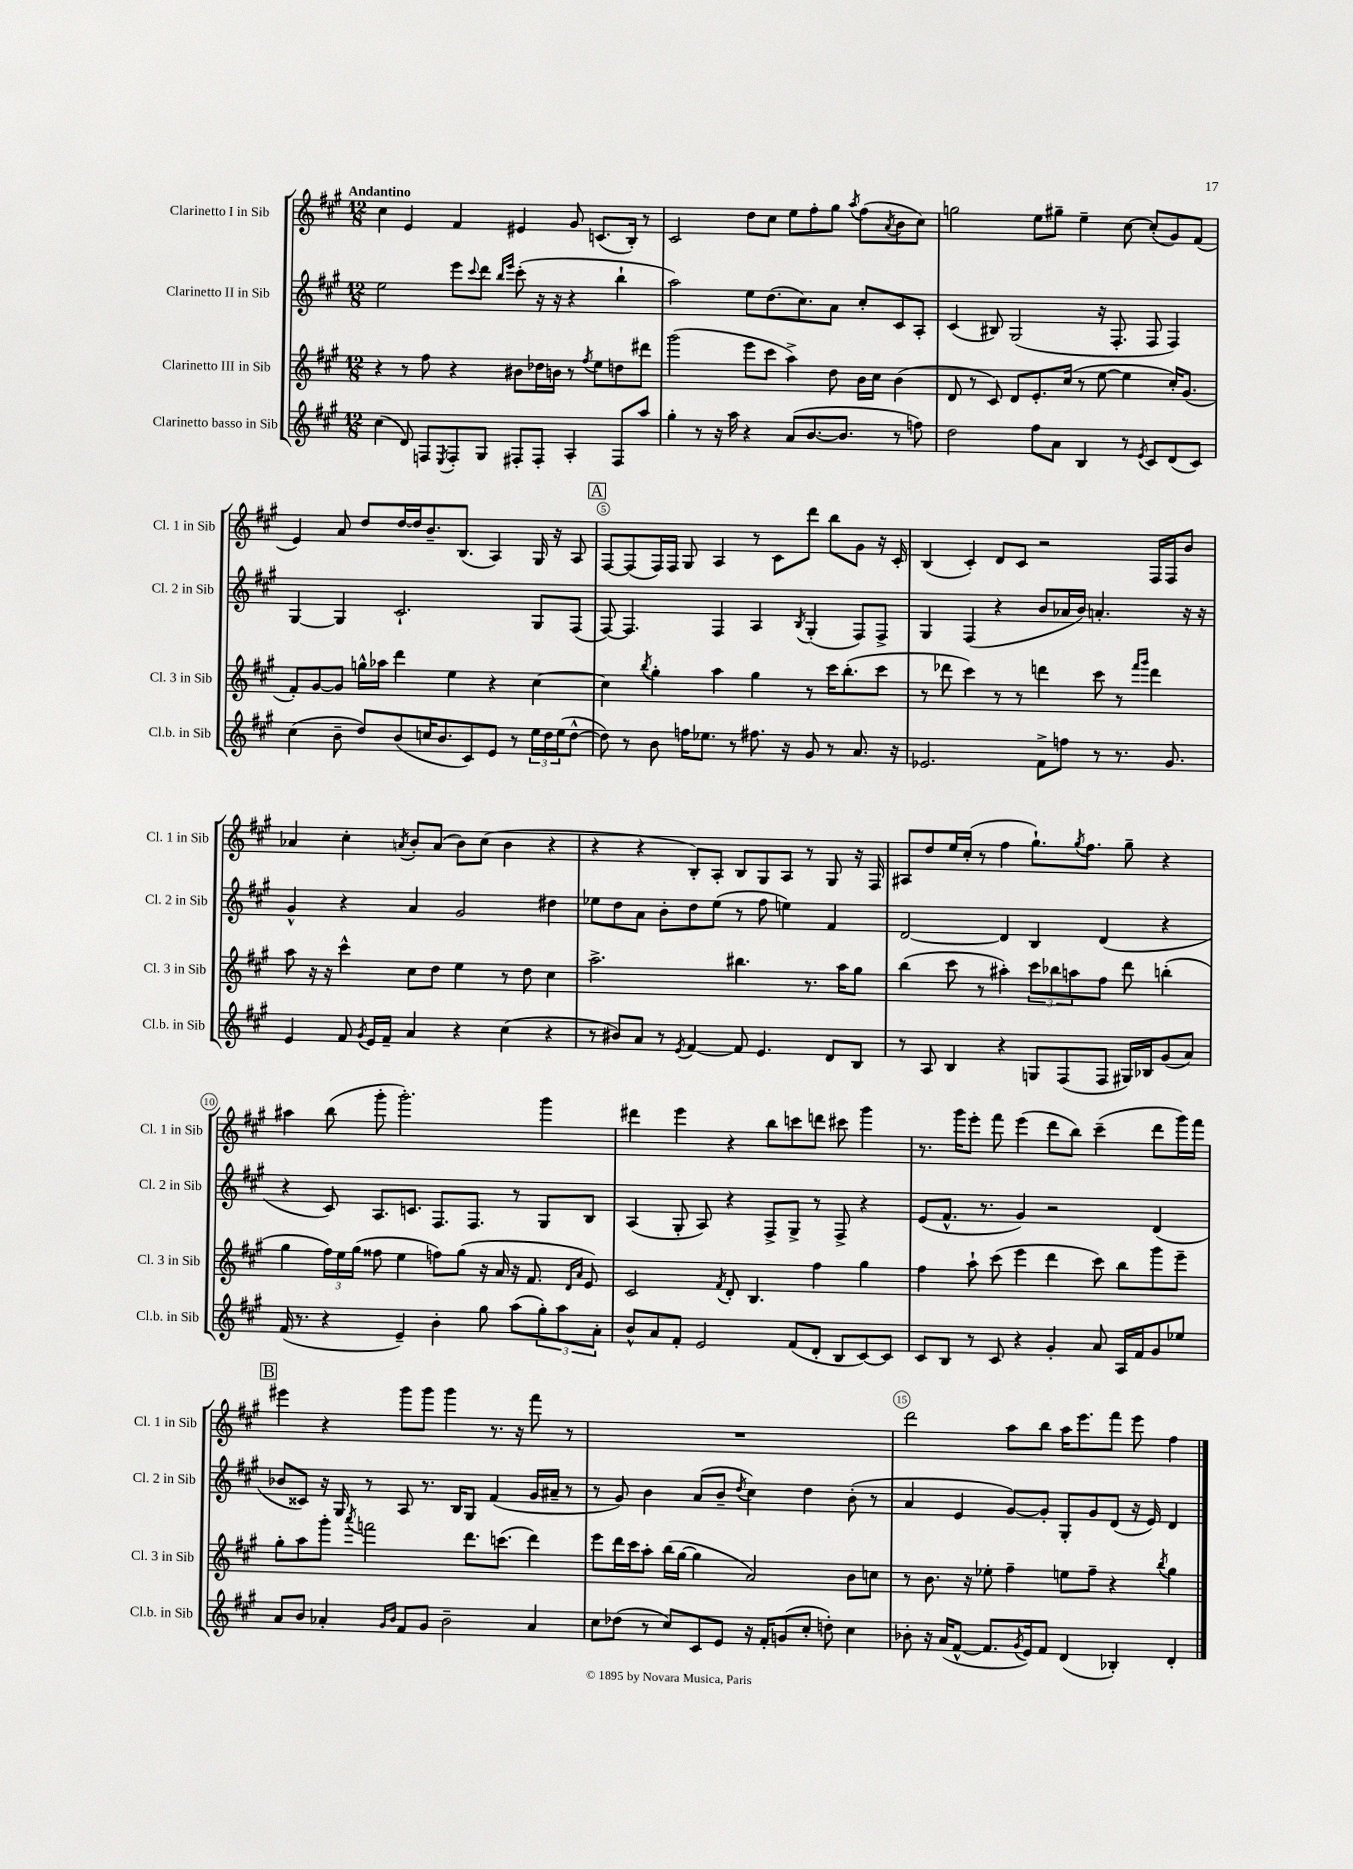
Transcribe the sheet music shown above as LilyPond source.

<<
\new StaffGroup <<
\new Staff = "s0" \with { instrumentName = "Clarinetto I in Sib" shortInstrumentName = "Cl. 1 in Sib" } {
    \clef treble \key a \major \numericTimeSignature \time 12/8 \tempo "Andantino"
    cis''4 e'4 fis'4 eis'4 gis'8 c'8.( b16-.) r8 |
    cis'2 d''8 cis''8 e''8 fis''8-. gis''8 \acciaccatura { a''8 } fis''8( \acciaccatura { a'8 } b'8 cis''8) |
    g''2 e''8 gis''8-- e''4-- cis''8~ cis''8-.( gis'8) fis'8( |
    e'4) a'8 d''8 d''16~ d''16 b'8.-- b8.( a4) gis16 r16 a8 |
    \mark \markup { \box "A" } fis8~ fis8( fis16) fis16 gis8 a4 r8 cis'8 d'''8 b''8 gis'8 r16 cis'16-. |
    b4( cis'4-.) d'8 cis'8 r2 fis16 fis16 b'8 |
    aes'4 cis''4-. \acciaccatura { a'8 } b'8-. a'8( b'8) cis''8( b'4 r4 |
    r4 r4 b8-.) a8-. b8 gis8 a8 r8 gis8 r16 fis16 |
    ais8 d''8 e''16 cis''16-.( r8 fis''4 gis''8.-!) \acciaccatura { gis''8 } fis''8. gis''8-- r4 |
    ais''4 b''8( gis'''8-. gis'''2.-.) gis'''4 |
    dis'''4 e'''4 r4 b''8 c'''8 d'''8 cis'''8 gis'''4 |
    r8. gis'''16 e'''8-. fis'''8 e'''4( d'''8 b''8) cis'''4--( d'''8 gis'''16) fis'''16 |
    \mark \markup { \box "B" } eis'''4 r4 gis'''8 gis'''8 gis'''4 r8. r16 fis'''8 r8 |
    R1. |
    d'''2 a''8 b''8 a''16 e'''8. fis'''8 e'''8 fis''4 \bar "|." |
}
\new Staff = "s1" \with { instrumentName = "Clarinetto II in Sib" shortInstrumentName = "Cl. 2 in Sib" } {
    \clef treble \key a \major \numericTimeSignature \time 12/8
    e''2 e'''8 \appoggiatura { cis'''8 } d'''8 \grace { b''16 e'''16 } cis'''8-.( r16 r16 r4 b''4-! |
    a''2) e''8 d''8.( cis''8.) a'8 cis''8-. cis'8 a8-. |
    cis'4( bis8) gis2( r16 fis8.-. fis8 fis4) |
    gis4~ gis4 cis'2.-! gis8 fis8( |
    \mark \markup { \box "A" } fis8~) fis4. fis4 a4 \acciaccatura { b8 } gis4-.( fis8) fis8-> |
    gis4 fis4( r4 b'8 aes'16 b'16) a'4.-. r16 r16 |
    gis'4-^ r4 a'4 gis'2 dis''4 |
    ees''8 d''8 a'8 b'8-. d''8 ees''8( r8 fis''8 e''4) fis'4 |
    d'2~ d'4 b4 d'4( r4 |
    r4 cis'8) a8. c'8. fis8. fis8. r8 gis8 b8 |
    a4( gis8-. a8) r4 fis8-> gis8-> r8 fis8-> r4 |
    e'8( fis'8.-^ r8. gis'4) r2 d'4( |
    \mark \markup { \box "B" } bes'8 cisis'8) r16 gis16 r8 a8 r8. b16 gis8 fis'4( gis'16 ais'16-- r8 |
    r8 gis'8) b'4 a'8( b'8-- \acciaccatura { d''8 } cis''4) d''4 b'8-.( r8 |
    a'4 e'4 gis'8~) gis'8-. gis8-. gis'8 d'8( r16 e'16) d'4 \bar "|." |
}
\new Staff = "s2" \with { instrumentName = "Clarinetto III in Sib" shortInstrumentName = "Cl. 3 in Sib" } {
    \clef treble \key a \major \numericTimeSignature \time 12/8
    r4 r8 fis''8 r4 bis'8 des''16 b'16 r8 \acciaccatura { fis''8 } e''8 d''8 dis'''8 |
    gis'''2( e'''8 cis'''8 a''4->) d''8 b'16 cis''16 b'4( |
    d'8 r8 cis'8) d'8 e'8.-. cis''16( r8 e''8~ e''4 cis''16-.) gis'8.( |
    fis'8-.) gis'8~ gis'8 g''16-^ aes''16 d'''4 e''4 r4 cis''4~ |
    \mark \markup { \box "A" } cis''4 \acciaccatura { b''8 } gis''4-. a''4 gis''4 r8 cis'''16 b''8.-.( cis'''8 |
    r8 des'''8 cis'''4) r8 r8 d'''4 cis'''8 r8 \grace { fis'''16 gis'''16 } d'''4 |
    a''8 r16 r16 cis'''4-^ cis''8 d''8 e''4 r8 d''8 cis''4 |
    a''2.-> bis''4. r8. a''16 gis''8 |
    b''4( cis'''8 r8 ais''4-.) \tuplet 3/2 { cis'''8 bes''8 a''8 } fis''8 d'''8 b''4-.( |
    gis''4 \tuplet 3/2 { fis''16) e''16 gis''16( } fisis''8 e''4 f''8) gis''8( r16 a'16 r16 fis'8. \grace { d'16 a'16 } e'8) |
    cis'2 \acciaccatura { fis'8 } d'8-. b4. fis''4 gis''4 |
    fis''4 a''8-! cis'''8( e'''4 d'''4 cis'''8) b''8 gis'''8 e'''8-- |
    \mark \markup { \box "B" } gis''8-. a''8 gis'''8-. \acciaccatura { a'''8 } f'''2 d'''8. c'''8.( d'''4) |
    e'''8 d'''16 cis'''16 a''8-. b''16( gis''16~ gis''4 a'2) b'8 c''8 |
    r8 b'8. r16 ees''8-. fis''4-- e''8 fis''8-- r4 \acciaccatura { b''8 } gis''4 \bar "|." |
}
\new Staff = "s3" \with { instrumentName = "Clarinetto basso in Sib" shortInstrumentName = "Cl.b. in Sib" } {
    \clef treble \key a \major \numericTimeSignature \time 12/8
    cis''4( d'8) f8 \acciaccatura { e8 } f8-. gis8 fis8-. fis8-. a4-. fis8 a''8 |
    gis''4-. r8 r16 a''16 r4 a'8( b'8.~ b'8. r8 f''8) |
    d''2 fis''8 a'8 b4 r8 \acciaccatura { e'8 } cis'8 d'8( cis'8) |
    cis''4( b'8-- d''8) b'8( c''16 b'8. cis'8) e'8 r8 \tuplet 3/2 { e''16 d''16 e''16( } d''8~-^ |
    \mark \markup { \box "A" } d''8) r8 b'8 f''16 ees''8. r8 fis''8. r16 gis'8 r8 a'8. r16 |
    ees'2. fis'8-> f''8 r8 r8. gis'8. |
    e'4 fis'8 \acciaccatura { gis'8 } e'16 fis'16-- a'4 r4 cis''4( r4 |
    r8 bis'8) a'8 r8 \acciaccatura { e'8 } fis'4~ fis'8 e'4. d'8 b8 |
    r8 a8 b4 r4 g8 fis8( fis8 gis16) bes16 gis'8( a'8) |
    fis'16( r8. r4 e'4--) b'4-. gis''8 a''8( \tuplet 3/2 { gis''8-.) a''8 a'8-. } |
    b'8-^ a'8 fis'8-. e'2 fis'8( d'8-. b8 cis'8~) cis'8 |
    cis'8 b8 r8 cis'8 r4 gis'4-. a'8 a16 fis'16 gis'8 ees''8 |
    \mark \markup { \box "B" } a'8 b'8 aes'4-. \grace { gis'16 b'16 } fis'8 gis'8 b'2-- aes'4 |
    cis''8 des''8( r8 cis''8) cis'8 e'8 r16 fis'16-. g'8( cis''8-. d''8-.) cis''4 |
    bes'8-. r16 a'16( fis'8~-^ fis'8. \acciaccatura { gis'8 } e'16) fis'8 d'4( bes4-.) d'4-. \bar "|." |
}
>>
>>
\layout { \context { \Score \override BarNumber.break-visibility = ##(#f #t #t) barNumberVisibility = #(every-nth-bar-number-visible 5) \override BarNumber.stencil = #(make-stencil-circler 0.1 0.3 ly:text-interface::print) } }
